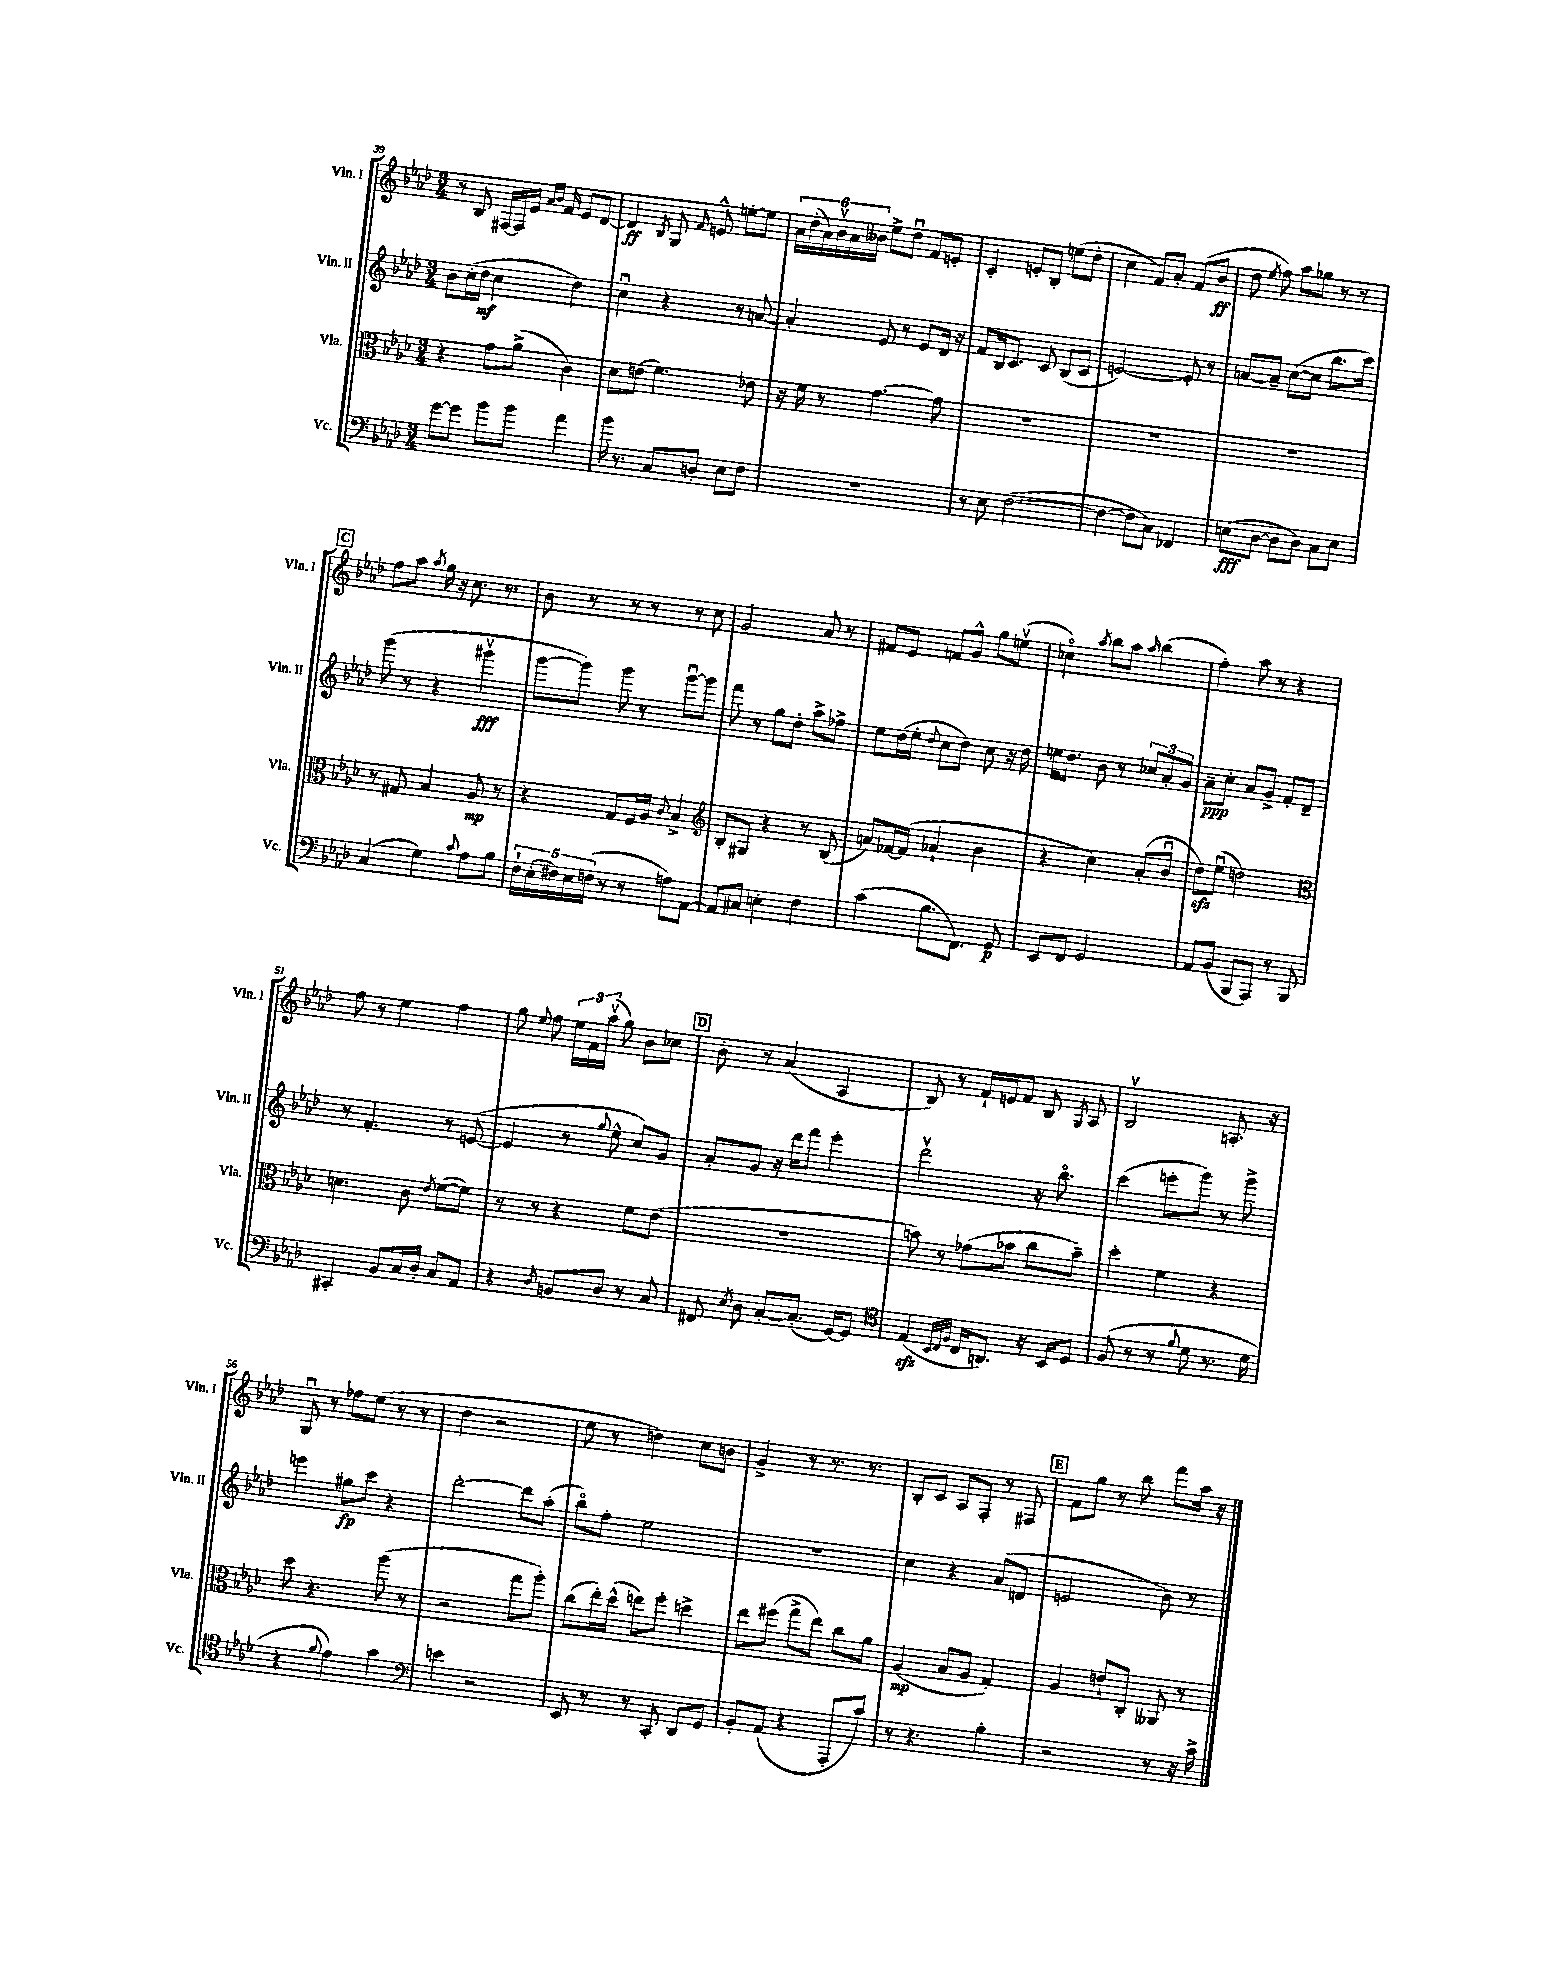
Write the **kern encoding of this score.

**kern	**kern	**kern	**kern
*staff4	*staff3	*staff2	*staff1
*clefF4	*clefC3	*clefG2	*clefG2
*k[b-e-a-d-]	*k[b-e-a-d-]	*k[b-e-a-d-]	*k[b-e-a-d-]
*M3/4	*M3/4	*M3/4	*M3/4
[8g\L	4r	8b-\L	8r
8g\]J	.	(16cc'\L	8B-/
.	.	16dd-\JJ	.
8b-\L	8g\L	4cc\	[16F#/LL
.	.	.	16F#/]
8b-\J	(8a-^\J	.	16e-/JJ
.	.	.	16qqa-/LL
.	.	.	16qqb-/JJ
.	.	.	16f/
4a-\	4c\)	4dd-\)	8e-/L
.	.	.	[8d-/J
=	=	=	=
16b-\	8d-\L	4ccu\	4d-/]
8.r	.	.	.
.	(8e\J	.	.
.	.	.	8qB-/
8C/L	4.f\)	4r	8G/
.	.	.	16qqf/
8D'/J	.	.	8e^^/
8E-\L	.	8r	[8ee'\L
8F\J	8e-\	[8a/	8ee\]J
=	=	=	=
2.r	16r	4a'/]	24a-\LL
.	.	.	(24dd-'\
.	16f\	.	.
.	.	.	24a-\)
.	8r	.	24b-v\
.	.	.	24a-\
.	.	.	24b--\JJ
.	[4.g\	8e-/	8ee-^\L
.	.	8r	8dd-u\J
.	.	8e-/L	8f/L
.	8g\]	16d-/Jk	8e'/J
.	.	16r	.
=	=	=	=
8r	2.r	8f/L	4c'/
8E-\	.	16B-/k	.
.	.	8.c/J	.
([2F\	.	.	8e'/L
.	.	8c/	8B-'/J
.	.	(8B-/L	(8ee\L
.	.	8c/J	8dd-'\J
=	=	=	=
4F\_	2.r	[2e/)	4cc\
8F\]L	.	.	8f/L)
8C\J)	.	.	8a-'/J
4FF-/	.	8e'/]	(8f/L
.	.	8r	8b-/J
=	=	=	=
(8E\L	2.r	[8a/L	8dd-\
.	.	.	8qee-/
[8D-\J	.	8a~/]J	8ff\)
8D-\]L	.	([8cc\L	8aa-\L
8D-\J)	.	8cc\]J	8gg-\J
8C\L	.	8.bb-\L	8r
8E\J	.	.	8r
.	.	16ccc\Jk)	.
=	=	=	=
(4C/	8r	(8ggg\	8ff\L
.	8G#/	8r	8aa-\J
.	.	.	8qaa-/
4G\)	4B-/	4r	16gg\
.	.	.	16r
.	.	.	8.cc\
8qqc/	.	.	.
8A-\L	8A-/	4ggg#v\	.
.	.	.	8.r
8B-\J	8r	.	.
=	=	=	=
20F`\LL	4r	[8ggg\L	8b-\
(20E-'\	.	.	.
20F#\)	.	.	.
.	.	8ggg\]J)	8r
20E-\	.	.	.
(20F\JJ	.	.	.
8r	8G/L	8ggg\	8r
8r	16F/L	8r	8r
.	16A-/JJ	.	.
.	8qqc/	.	.
8A\L)	4B-^/	[8gggu\L	8r
[8AA-\J	.	8ggg\]J	8cc\
=	=	=	=
*	*clefG2	*	*
8AA-/]L	8B-'/L	8fff\	2g/
8C#/J	8G#/J	8r	.
4E'\	4r	8gg\L	.
.	.	8dd-'\J	.
4F\	8r	8aa-^\L	8a-/
.	(8B-/	8ff-^\J	8r
=	=	=	=
(4c\	8a/L)	8ee-\L	8f#/L
.	[16f-/L	(16dd-\L	8e-/J
.	(16f-/]JJ	16ee-'\JJ	.
.	.	8qqdd-/	.
8.B-\L	4a-`/	8cc\L	8f/L
.	.	8dd-\J)	8g^^/J
8.FF\J)	.	.	.
.	4b-\	8cc\	8gg\L
8GG/	.	16r	(8eev\J
.	.	16dd-\	.
=	=	=	=
8EE-/L	4r	16ee\LK	4cc-o\)
.	.	8.dd-\J	.
8FF/J	.	.	.
.	.	.	8qaa-/
2GG/	4cc\)	8b-\	8bb-\L
.	.	8r	8aa-\J
.	.	.	16qqaa-/
.	(8a-'/L	12cc-/L	(4bb-\
.	.	12a-'/	.
.	8b-u/J	.	.
.	.	12g/J	.
=	=	=	=
8AA-/L	8dd-\L)	8a-~\L	4ff'\)
(8BB-/J	(8ee-u\J	8cc'\J	.
8BBB-/L	2dd\)	8a-/L	8aa-\
8AAA-/J)	.	8g^/J	8r
8r	.	8f'/L	4r
8BBB-/	.	8d-~/J	.
=	=	=	=
*	*clefC3	*	*
4CC#'/	4.d\	8r	8ff\
.	.	4.f'/	8r
8BB-/L	.	.	4ee-\
16C/L	8c\	.	.
16D-'/JJ	.	.	.
.	8qe-/	.	.
8C/L	([8f\L	8r	4ff\
8AA-/J	8f\]J)	([8e/	.
=	=	=	=
4r	8r	4e/]	8gg\
.	.	.	8qqee-/
.	8r	.	8ff\
8qD-/	.	.	.
8BB/L	4r	8r	24ee-\LL
.	.	.	24f\
.	.	.	(24aa-v\JJ
.	.	8qqgg/	.
8D-/J	.	8ee-^^\	8gg\)
8r	8f\L	8cc/L)	8b-\L
8C/	(8e-\J	8g/J	8cc-\J
=	=	=	=
8FF#/	2.r	8a-'/L	8b-'\
8qE-/	.	.	.
8D-\	.	8g/J	8r
[8C'/L	.	16r	(4a-/
.	.	16ddd-\LK	.
(8.C'/]J	.	8fff\J	.
.	.	4eee-'\	4A-/
[16GG/LK)	.	.	.
8GG/]J	.	.	.
=	=	=	=
*clefC4	*	*	*
(4E-/	8b\)	2ddd-v\	8B-/)
.	8r	.	8r
32qqBB-/LLL	.	.	.
32qqC/	.	.	.
32qqF/JJJ	.	.	.
16C/LK	(8g-\L	.	16f`/LL
8.AA/J)	.	.	16e/J
.	8b-\J	.	8f/J
16r	8cc\L	16r	8B-/
16BB-/LK	.	8.bb-o\	.
.	.	.	8qG/
8D-/J	8b-~\J)	.	8A-/
=	=	=	=
(8F/	4dd-'\	(4ccc\	2B-v/
8r	.	.	.
8r	4f\	8eee'\L	.
8qqf/	.	.	.
8d-\	.	8ggg\J)	.
8.r	4r	8r	8.A'/
.	.	8ggg^\	.
16d-\	.	.	16r
=	=	=	=
4r	8dd-\	4eee\	8Gu/
.	4.r	.	8r
8qqf/	.	.	.
4e-\)	.	8gg#\L	8ff-\L
.	.	8ccc\J	(8ee-\J
4g\	(8aa-\	4r	8r
.	8r	.	8r
=	=	=	=
*clefF4	*	*	*
4e\	2r	[2ddd-'\	4dd-\
2r	.	.	2r
.	8gg\L	8ddd-\]L	.
.	8aa-'\J)	(8aa-'\J	.
=	=	=	=
8EE-/	(8cc\L	8bb-o\L)	8ee-\
8r	16ee-'\L)	8ff'\J	8r
.	(16dd-^^\JJ	.	.
8r	8ee\L)	2ee-\	4dd\)
8CC'/	8ff'\J	.	.
8DD-/L	4dd^\	.	8cc\L
8GG/J	.	.	8b\J
=	=	=	=
8BB-'/L	8ee-\L	2.r	4g^/
(8AA-/J	(8ff#\J	.	.
4r	8gg^\L	.	8r
.	8ee-\J)	.	8.r
8AAA-'/L	8cc\L	.	.
.	.	.	8.r
8c/J)	8a-\J	.	.
=	=	=	=
8r	(4A-/	4cc\	8B-'/L
4.r	.	.	8c/J
.	8B-/L	4r	8A-/L
.	8A-/J	.	8F'/J
4B-'\	4G'/)	(8a-/L	8r
.	.	8d/J	8F#/
=	=	=	=
2r	4A-/	2e/	8f\L
.	.	.	8gg\J
.	8e`/L	.	8r
.	8C'/J	.	8bb-\
8r	8AA--/	8b-\)	8fff\L
16r	8r	8r	16aa-\Jk
16c^\	.	.	16r
==	==	==	==
*-	*-	*-	*-
